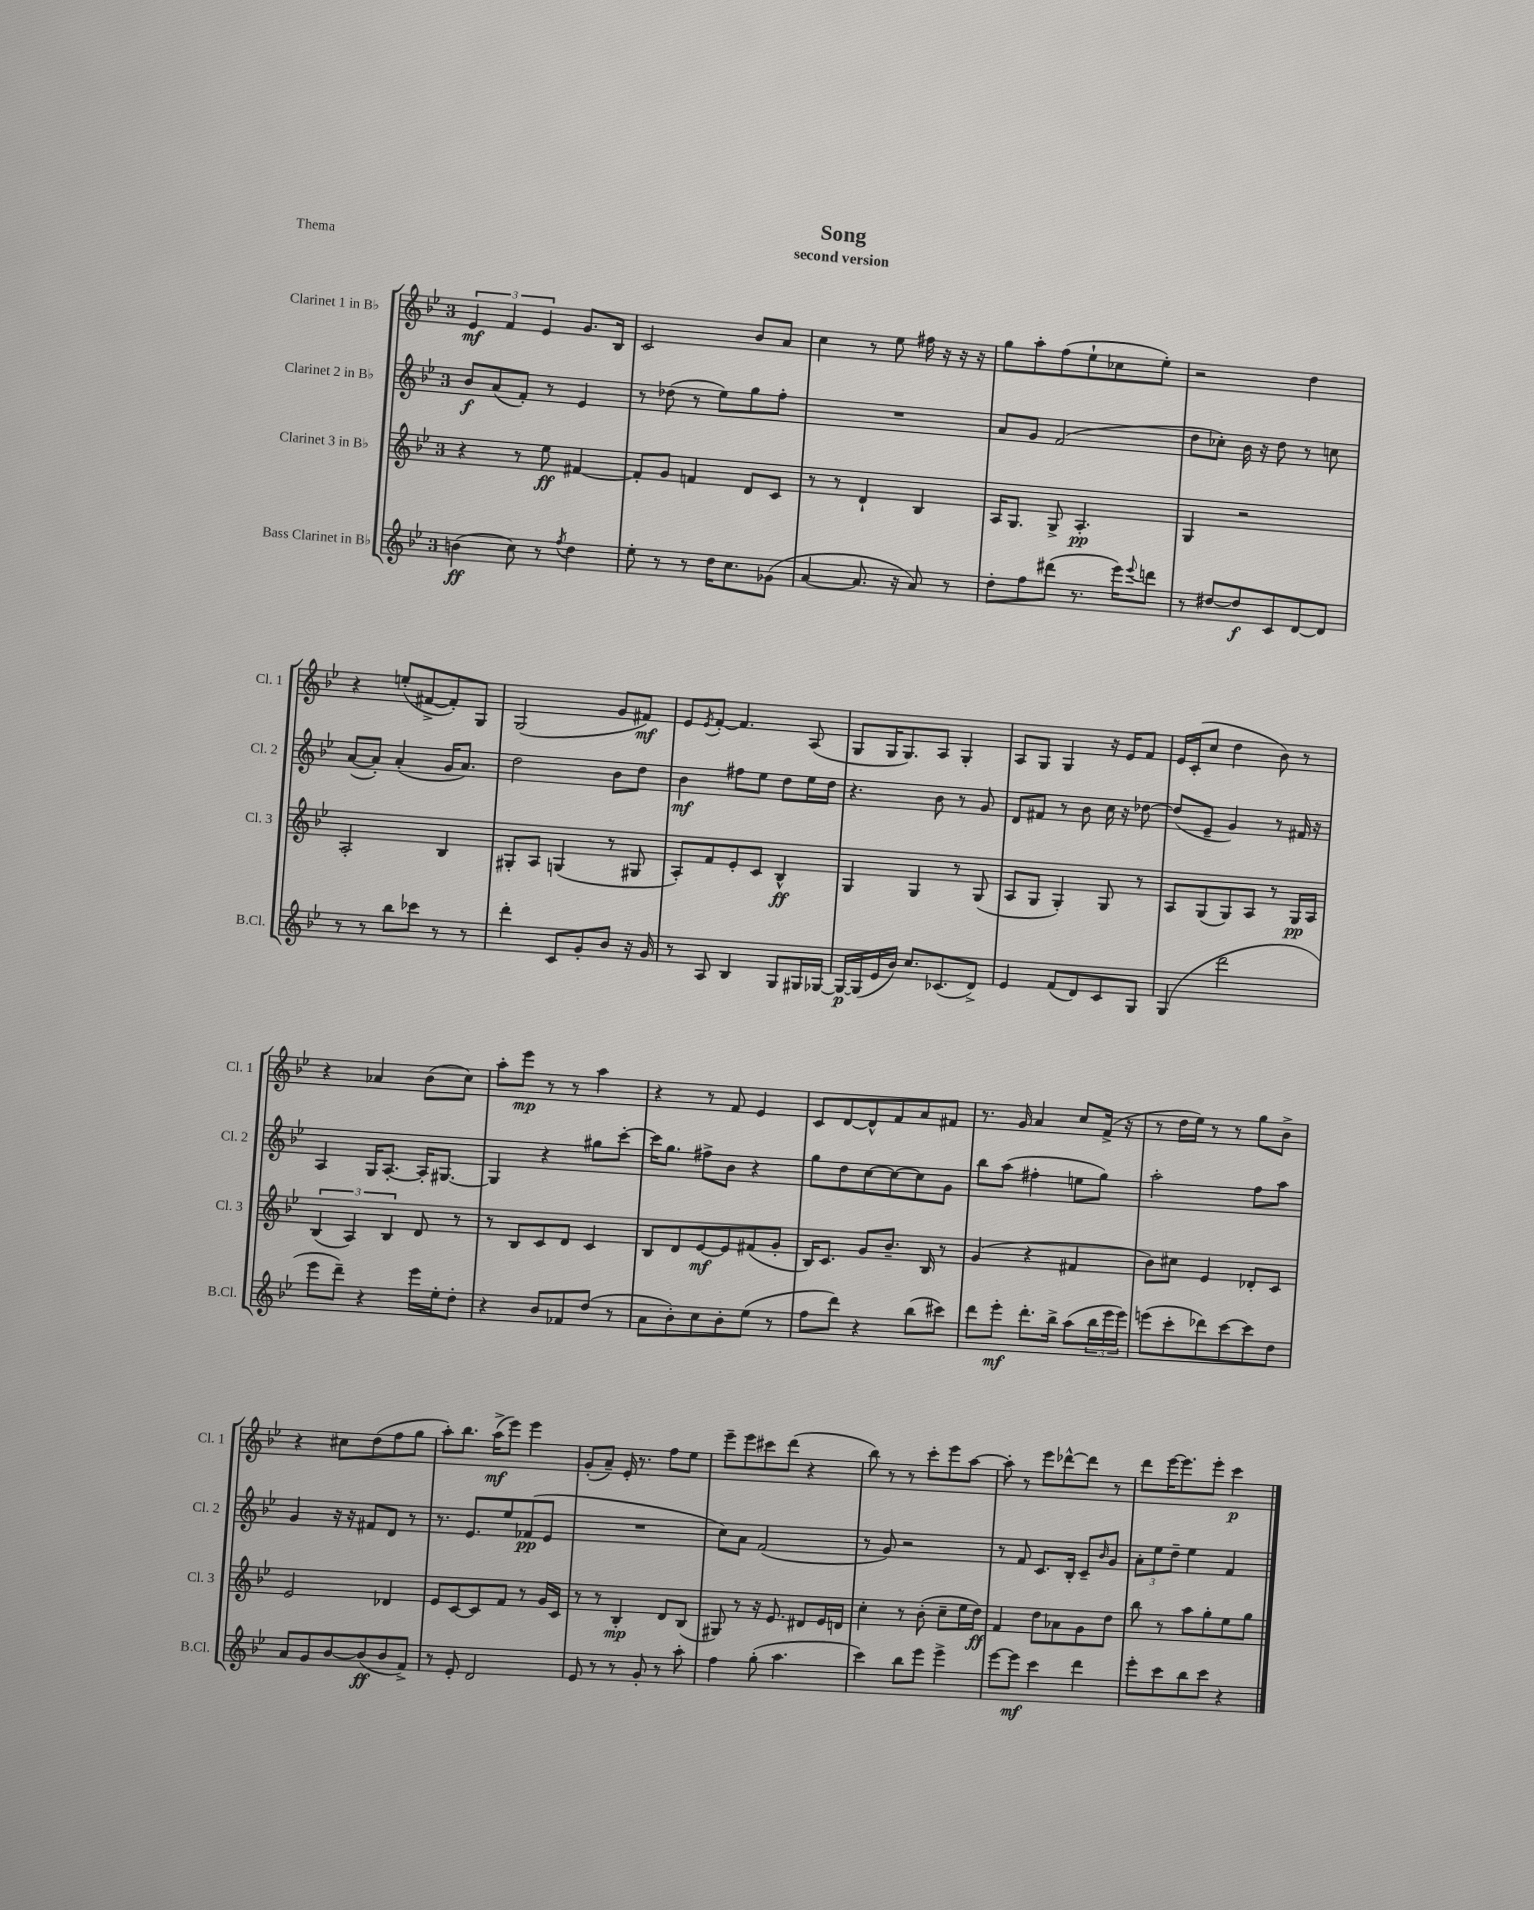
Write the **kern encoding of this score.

**kern	**kern	**kern	**kern
*staff4	*staff3	*staff2	*staff1
*clefG2	*clefG2	*clefG2	*clefG2
*k[b-e-]	*k[b-e-]	*k[b-e-]	*k[b-e-]
*M3/4	*M3/4	*M3/4	*M3/4
(4b	4r	8b-	6e-
.	.	(8a	.
.	.	.	6f
8cc)	8r	8f')	.
.	.	.	6e-
8r	8ee-	8r	.
8qff	.	.	.
4dd	[4f#	4e-	8.g
.	.	.	16B-
=	=	=	=
8ee-'	8f#']	8r	2c
8r	8g	(8dd-	.
8r	4f	8r	.
16dd	.	8ee-)	.
8.cc	.	.	.
.	8d	8gg	8b-
(8g-	8c	8ff'	8a
=	=	=	=
[4a	8r	2.r	4cc
.	8r	.	.
8.a]	4d`	.	8r
.	.	.	8ee-
16r	.	.	.
8a)	4B-	.	16ff#
.	.	.	16r
8r	.	.	16r
.	.	.	16r
=	=	=	=
8dd'	16A	8a	8gg
.	8.G	.	.
8ff	.	8g	8aa'
(8ddd#	8G^	(2f	(8ff
8.r	4.A'	.	8ee-`
.	.	.	8cc-
16eee-)	.	.	.
8qqeee-	.	.	.
8ddd	.	.	8ee-')
=	=	=	=
8r	4G	8dd	2r
[8dd#	.	8cc-')	.
8dd#]	2r	16b-	.
.	.	16r	.
8c	.	8dd	.
[8d	.	8r	4dd
8d]	.	8cc	.
=	=	=	=
8r	2A'	([8a	4r
8r	.	8a'])	.
8bb-	.	(4a'	(8ee'
8ccc-	.	.	[8f#^
8r	4B-	16g	8f#'])
.	.	8.a)	.
8r	.	.	8G
=	=	=	=
4ddd'	8G#'	2dd	(2G
.	8A	.	.
8c	(4G	.	.
8g'	.	.	.
8b-	8r	8b-	8g
16r	8G#	8dd	8f#)
16g	.	.	.
=	=	=	=
8r	8A')	4b-	8e-
.	.	.	8qe-
8A	8f	.	[8f'
4B-	8e-'	8ff#	4.f]
.	8c	8ee-	.
8G	4B-^^	8dd	.
16G#	.	16ee-	(8A
[16G-	.	16dd	.
=	=	=	=
16G-_	4G	4.r	8G
(16G-]	.	.	.
16e-	.	.	16G
16b-)	.	.	8.G)
8.cc	4G	.	.
.	.	8b-	8A
(8.c-	.	.	.
.	8r	8r	4G'
8d^)	(8G	8g	.
=	=	=	=
4e-	8A	8d	8A
.	8G	8f#	8G
(8f	4G')	8r	4G
8d)	.	8b-	.
8c	8G	16cc	16r
.	.	16r	16e-
8G	8r	[8dd-	8f
=	=	=	=
(4G	8A	(8dd-]	16e-
.	.	.	(16c'
.	(8G	8e-~	8cc
2ddd	8G)	4g)	4dd
.	8A	.	.
.	8r	8r	8b-)
.	16G	16f#	8r
.	16A	16r	.
=	=	=	=
8eee-	(6B-	4A	4r
8ddd~)	.	.	.
.	6A)	.	.
4r	.	16G	4a-
.	.	[8.A'	.
.	6B-	.	.
16eee-	8d	16A']	(8b-
16ee-'	.	[8.G#	.
8dd'	8r	.	8cc)
=	=	=	=
4r	8r	4G#]	8aa'
.	8B-	.	8eee-
8b-	8c	4r	8r
8f-	8d	.	8r
(8dd	4c	8gg#	4aa
8r	.	[8ccc'	.
=	=	=	=
8a	8B-	16ccc]	4r
.	.	8.gg	.
8b-')	8d	.	.
8cc	[8e-	8ff#^	8r
8b-'	8e-]	8b-	8f
(8ee-	(8f#	4r	4e-
8r	8g'	.	.
=	=	=	=
8ff	16B-)	8gg	8c
.	8.c	.	.
8ddd)	.	8dd	[8d
4r	8g	[8cc	8d^^]
.	8.b-~	8cc_	8f
(8bb-	.	8cc]	8a
.	16B-	.	.
8ccc#)	8r	8g	8f#
=	=	=	=
8ddd	(4g	8bb-	8.r
8eee-'	.	(8aa	.
.	.	.	16g
8.ddd'	4r	4ff#'	4a
16bb-^	.	.	.
(8aa	4f#	8ee	8cc
24bb-	.	8gg)	(16f^
24eee-	.	.	.
.	.	.	16r
24eee-)	.	.	.
=	=	=	=
(8eee	8b-)	2aa'	8r
8ccc'	8cc#	.	16dd
.	.	.	16ee-)
8ddd-)	4e-	.	8r
[8ccc	.	.	8r
8ccc]	8d-'	8ff	8gg
8dd	8c	8aa	8b-^
=	=	=	=
8a	2e-	4g	4r
8g	.	.	.
[8b-	.	16r	8cc#
.	.	16r	.
(8b-]	.	8f#	(8dd
8b-	4d-	8d	8ff
8f^)	.	8r	8gg
=	=	=	=
8r	8e-	8.r	8aa')
8e-'	[8c	.	8.bb-
.	.	8.e-	.
2d	8c]	.	.
.	.	.	(16aa^
.	8f	8ee-	8eee-)
.	8r	(8f-	4eee-
.	16g	8e-	.
.	16c	.	.
=	=	=	=
8e-	8r	2.r	(8g'
8r	8r	.	8a~)
8r	4B-'	.	16e-'
.	.	.	8.r
8g'	.	.	.
8r	8d	.	8ff
8aa'	(8B-	.	8ee-
=	=	=	=
4ff	8G#)	8cc)	8eee-~
.	8r	8a	8eee-
(8gg'	16r	(2f	8ccc#
.	8.e-	.	.
4.aa	.	.	(8ddd
.	8d#	.	4r
.	16e-	.	.
.	16d	.	.
=	=	=	=
4ccc)	4cc'	8r	8bb-)
.	.	8g)	8r
8bb-	8r	2r	8r
8eee-	(8b-'	.	8ccc'
4eee-^	8cc~	.	8eee-
.	16ee-	.	[8aa
.	16dd)	.	.
=	=	=	=
[8eee-	4f	8r	8aa']
8eee-]	.	8f	8r
4ccc	8dd	8.c	8eee-
.	8a-	.	[8ddd-^^
.	.	16B-'	.
4ddd	8g	8c~	8ddd-]
.	.	16qqb-	.
.	8dd	8g	8r
=	=	=	=
8eee-'	8bb-	12a'	8ddd
.	.	12ee-	.
8ccc	8r	.	[16eee-
.	.	12dd~	.
.	.	.	8.eee-]
8bb-	8aa	4ee-	.
8ccc	8gg'	.	8eee-'
4r	8ee-	4f	4ccc
.	8gg	.	.
==	==	==	==
*-	*-	*-	*-
